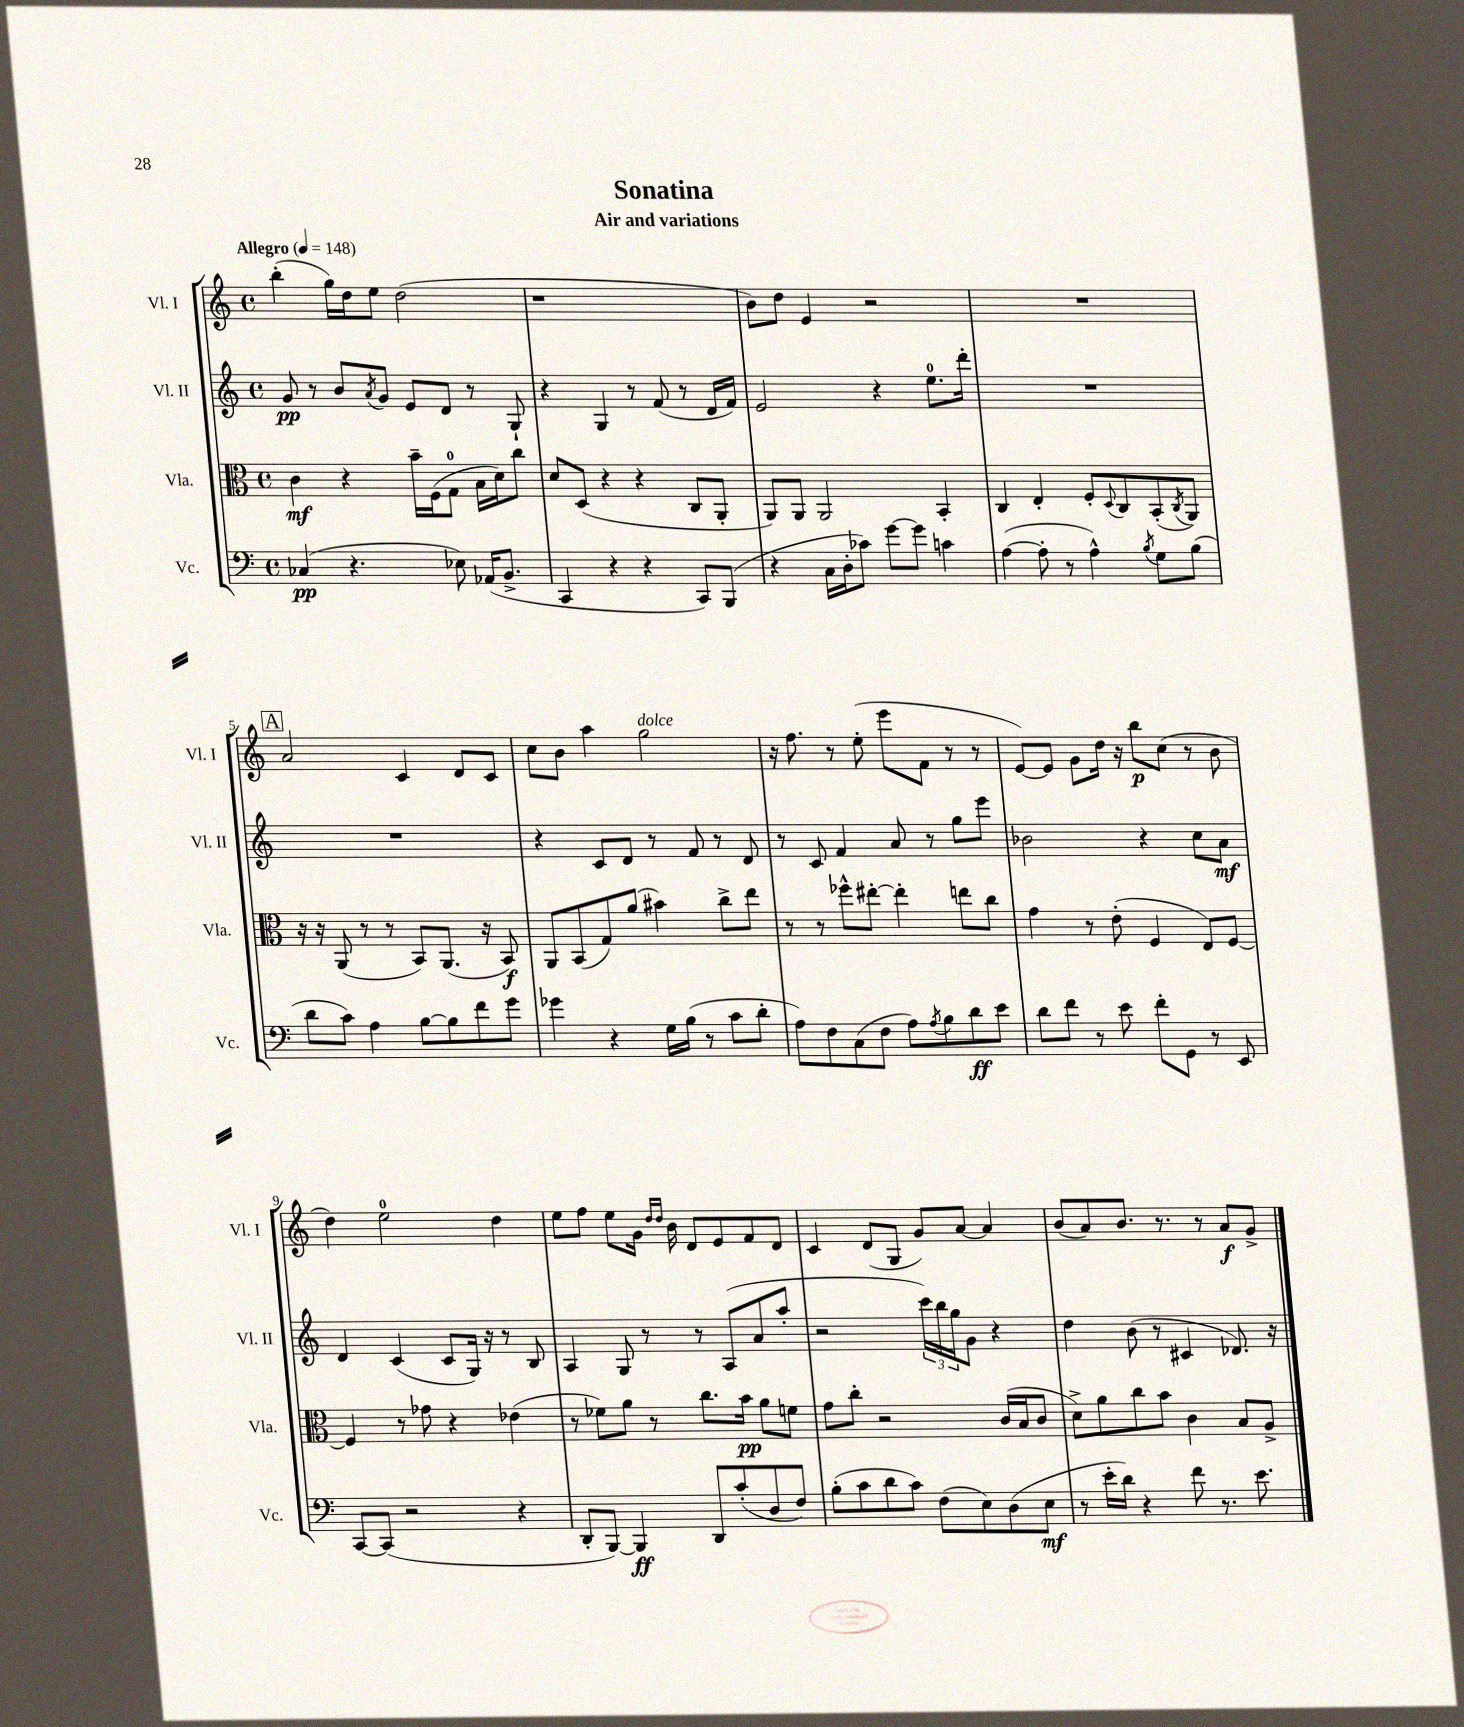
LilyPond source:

\header { title = "Sonatina" subtitle = "Air and variations" }
<<
\new StaffGroup <<
\new Staff = "s0" \with { instrumentName = "Vl. I" shortInstrumentName = "Vl. I" } {
    \clef treble \key c \major \defaultTimeSignature \time 4/4 \tempo "Allegro" 4 = 148
    b''4-.( g''16) d''16 e''8 d''2( |
    r1 |
    b'8) d''8 e'4 r2 |
    R1 |
    \mark \markup { \box "A" } a'2 c'4 d'8 c'8 |
    c''8 b'8 a''4 g''2^\markup { \italic "dolce" } |
    r16 f''8. r8 e''8-.( e'''8 f'8 r8 r8 |
    e'8~) e'8 g'8 d''16 r16 b''8\p c''8( r8 b'8 |
    d''4) e''2-0 d''4 |
    e''8 f''8 e''8 g'16 \grace { d''16 d''16 } b'16 d'8 e'8 f'8 d'8 |
    c'4 d'8( g8 g'8) a'8~ a'4 |
    b'8( a'8) b'8. r8. r8 a'8\f g'8-> \bar "|." |
}
\new Staff = "s1" \with { instrumentName = "Vl. II" shortInstrumentName = "Vl. II" } {
    \clef treble \key c \major \defaultTimeSignature \time 4/4
    g'8\pp r8 b'8 \acciaccatura { a'8 } g'8 e'8 d'8 r8 g8-! |
    r4 g4 r8 f'8( r8 d'16 f'16) |
    e'2 r4 e''8.-0 d'''16-. |
    R1 |
    \mark \markup { \box "A" } R1 |
    r4 c'8 d'8 r8 f'8 r8 d'8 |
    r8 c'8 f'4 a'8 r8 g''8 e'''8 |
    bes'2 r4 c''8 a'8\mf |
    d'4 c'4( c'8 g16) r16 r8 b8 |
    a4 g8 r8 r8 a8( a'8 a''8-. |
    r2 \tuplet 3/2 { c'''16) b''16 g''16 } g'8 r4 |
    d''4 b'8( r8 cis'4 des'8.) r16 \bar "|." |
}
\new Staff = "s2" \with { instrumentName = "Vla." shortInstrumentName = "Vla." } {
    \clef alto \key c \major \defaultTimeSignature \time 4/4
    c'4\mf r4 b'16-- f16( g8-0 b16 d'16) c''8 |
    d'8 d8( r4 r4 c8 a,8-. |
    a,8) a,8 a,2 b,4-. |
    c4 e4-. f8-. \appoggiatura { d8 } c8 b,8-.( \acciaccatura { c8 } a,8) |
    \mark \markup { \box "A" } r16 r16 a,8( r8 r8 b,8) a,8.( r16 b,8\f) |
    a,8 b,8( g8) a'8( bis'4) c''8-> e''8 |
    r8 r8 fes''8-^ eis''8~-. eis''4-. e''8 c''8 |
    g'4 r8 e'8-.( f4 e8) f8~ |
    f4 r8 ges'8 r4 ees'4( |
    r8 fes'8) a'8 r8 c''8. b'16\pp a'8 f'8 |
    g'8 c''8-. r2 c'16( b16 c'8 |
    d'8->) a'8 c''8 b'8 c'4 b8 a8-> \bar "|." |
}
\new Staff = "s3" \with { instrumentName = "Vc." shortInstrumentName = "Vc." } {
    \clef bass \key c \major \defaultTimeSignature \time 4/4
    ces4\pp( r4. ees8) aes,16( b,8.-> |
    c,4 r4 r4 c,8) b,,8( |
    r4 c16 d16-. ces'8) g'8~ g'8 c'4 |
    a4~( a8-. r8 a4-^) \acciaccatura { b8 } g8 b8( |
    \mark \markup { \box "A" } d'8 c'8) a4 b8~ b8 f'8 g'8 |
    ges'4 r4 g16 b16( r8 c'8 d'8-. |
    a8) f8 c8( f8 a8) \acciaccatura { a8 } b8 d'8\ff e'8 |
    d'8 f'8 r8 e'8 f'8-. g,8 r8 e,8 |
    c,8~ c,8( r2 r4 |
    d,8-. b,,8~) b,,4\ff d,8 c'8-.( d8 f8) |
    b8-.( c'8 d'8 c'8) f8( e8) d8( e8\mf |
    r8 e'16-. d'16) r4 f'8 r8. e'8. \bar "|." |
}
>>
>>
